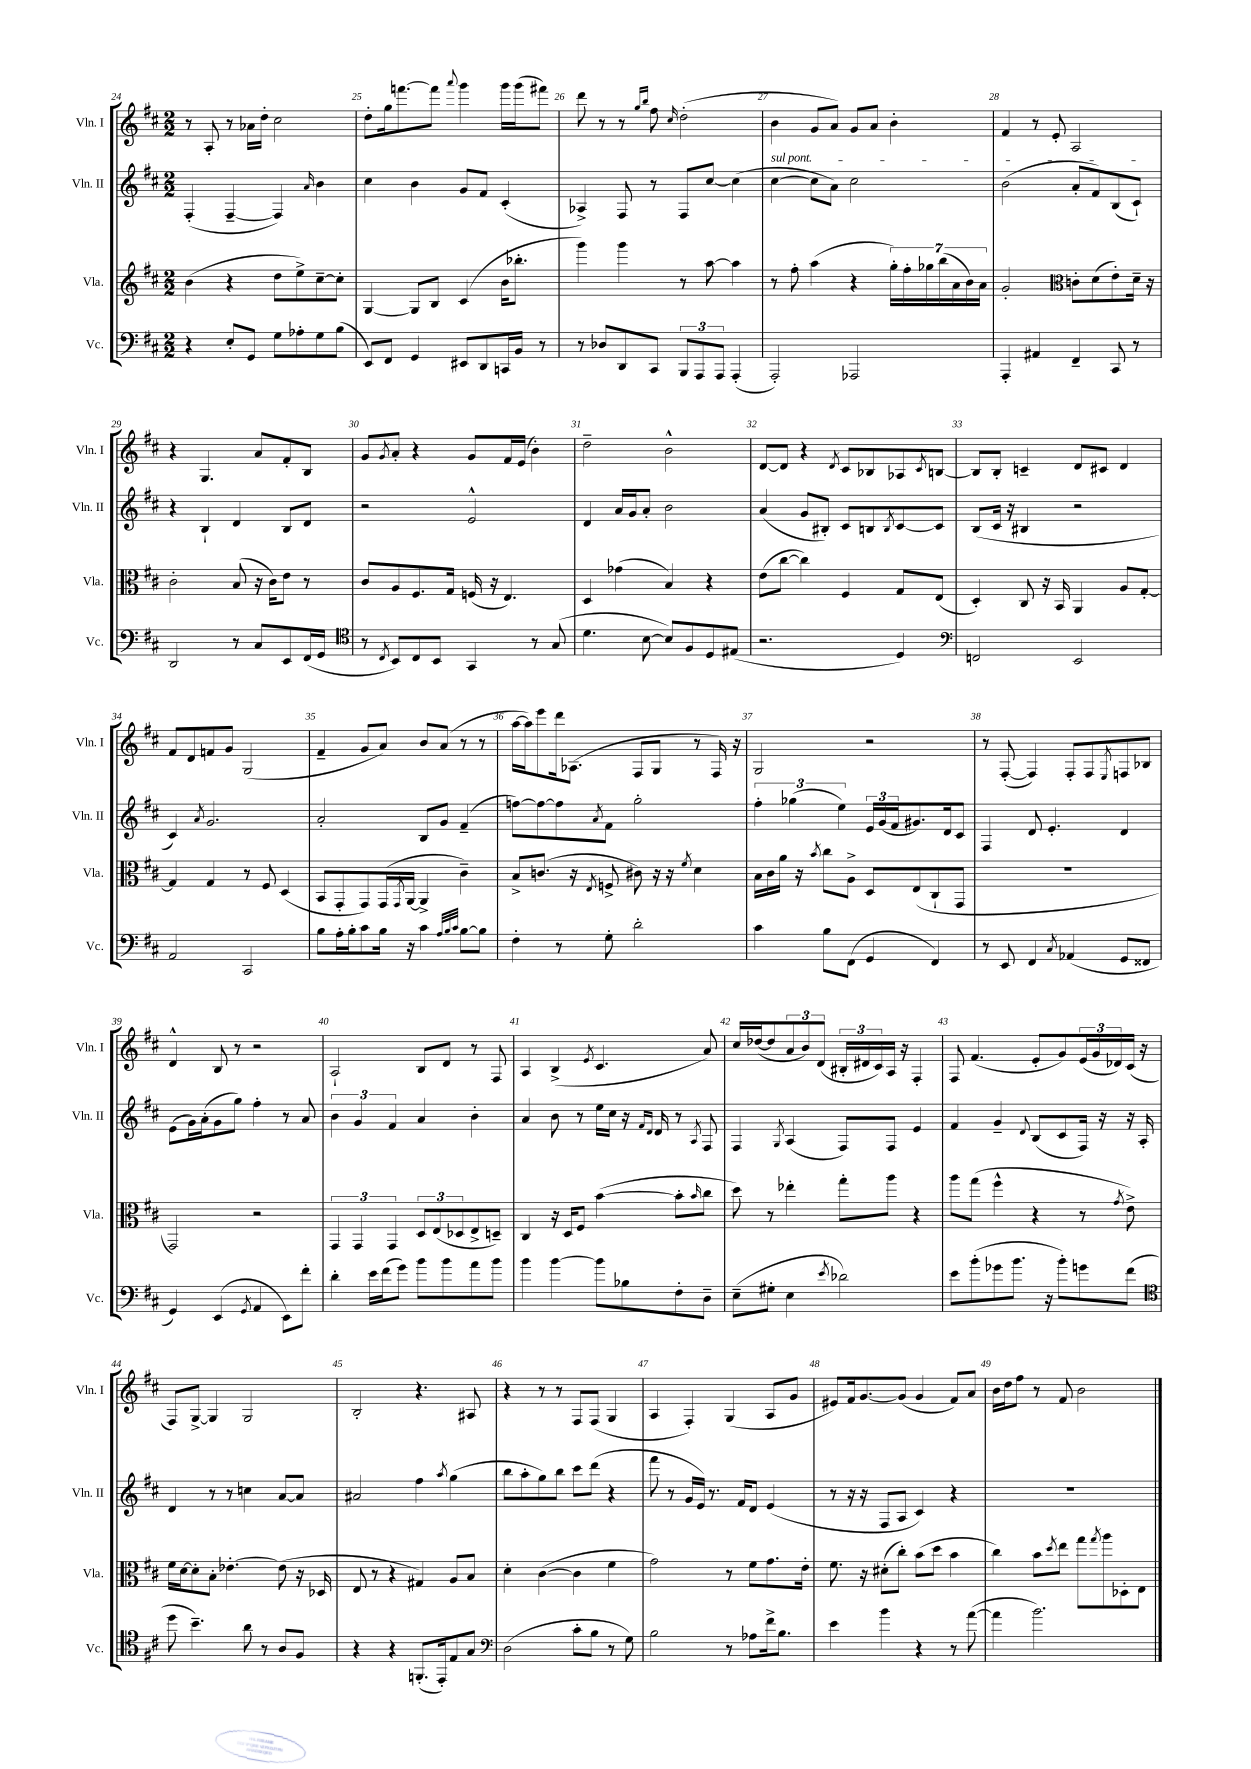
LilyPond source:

<<
\new StaffGroup <<
\new Staff = "s0" \with { instrumentName = "Vln. I" shortInstrumentName = "Vln. I" } {
    \clef treble \key d \major \numericTimeSignature \time 2/2
    r8 a8-. r8 aes'16 d''16-. cis''2 |
    d''8-. g''16 f'''8.~ f'''8 \appoggiatura { a'''8 } g'''4 g'''16 g'''16( fis'''8) |
    d'''8 r8 r8 \grace { g''16 b''16 } fis''8 \grace { cis''16 } d''2-.( |
    b'4 g'8 a'8) g'8 a'8 b'4-. |
    fis'4 r8 e'8-. a2 |
    r4 g4. a'8 fis'8-. b8 |
    g'8 \acciaccatura { g'8 } a'8-. r4 g'8 fis'16 e'16( b'4-.) |
    d''2-- b'2-^ |
    d'8~ d'8 r4 \acciaccatura { d'8 } cis'8 bes8 aes8 \acciaccatura { cis'8 } b8~ |
    b8 b8-. c'4-- d'8 cis'8 d'4 |
    fis'8 d'8 f'8 g'8 g2( |
    fis'4-- g'8 a'8) b'8 a'8( r8 r8 |
    a''16~ a''16) e'''8 d'''16 aes8.( fis8 g8 r8 fis16) r16 |
    g2 r2 |
    r8 fis8~-.( fis4) fis8-. fis8 \acciaccatura { e8 } f8 bes8 |
    d'4-^ b8 r8 r2 |
    a2-! b8 d'8 r8 fis8 |
    a4 b4->( \acciaccatura { e'8 } cis'4. a'8) |
    cis''16 des''16~( des''8 \tuplet 3/2 { a'8 b'8) d'8( } \tuplet 3/2 { bis16-. dis'16 cis'16) } a16 r16 fis4-. |
    fis8 fis'4.( e'8-. g'8) \tuplet 3/2 { e'16( g'16 des'16) } cis'16( r16 |
    fis8) g8~-> g4 g2 |
    b2-. r4. ais8 |
    r4 r8 r8 fis8 fis8( g4 |
    a4 fis4-.) g4( a8 g'8 |
    eis'8) fis'16 g'8.~ g'8( g'4 fis'8) a'8 |
    b'16 d''16 fis''8 r8 fis'8 b'2 \bar "|." |
}
\new Staff = "s1" \with { instrumentName = "Vln. II" shortInstrumentName = "Vln. II" } {
    \clef treble \key d \major \numericTimeSignature \time 2/2
    fis4-.( fis4~-- fis4) \grace { a'16 } b'4 |
    cis''4 b'4 g'8 fis'8 cis'4-.( |
    aes4->) fis8 r8 fis8 cis''8~ cis''4( |
    \once \override TextSpanner.bound-details.left.text = \markup { \italic "sul pont." } cis''4~\startTextSpan cis''8 a'8) cis''2 |
    b'2( a'8-. fis'8) b8( cis'8-!\stopTextSpan) |
    r4 b4-! d'4 b8 d'8 |
    r2 e'2-^ |
    d'4 a'16 g'16 a'8-. b'2 |
    a'4( g'8 bis8-.) cis'8 b8 \acciaccatura { b8 } cis'8~ cis'8 |
    b8( cis'16 r16 bis4 r2 |
    cis'4) \acciaccatura { a'8 } g'2. |
    a'2-. b8 g'8 fis'4--( |
    f''8~) f''8~ f''8 \acciaccatura { a'8 } fis'8 g''2-. |
    \tuplet 3/2 { fis''4-. ges''4( e''4) } \tuplet 3/2 { e'16 g'16( fis'16 } gis'8.) d'16 cis'8 |
    fis4 d'8 e'4.-. d'4 |
    e'8( g'16) a'16-.( g'8 g''8) fis''4-. r8 a'8 |
    \tuplet 3/2 { b'4 g'4 fis'4 } a'4 b'4-. |
    a'4 b'8 r8 e''16 cis''16 r16 \grace { fis'16 d'16 } d'16 r8 \acciaccatura { a8 } fis8 |
    fis4 \acciaccatura { g8 } a4( fis8) fis8 e'4 |
    fis'4 g'4-- \appoggiatura { d'8 } b8( cis'8 fis16) r16 r16 a16-. |
    d'4 r8 r8 c''4 a'8~ a'8 |
    ais'2 fis''4 \acciaccatura { a''8 } g''4( |
    b''8 a''8-. g''8) b''8 cis'''8 d'''8( r4 |
    fis'''8 r8 g'16 e'16) r8. fis'16 d'8 e'4( |
    r8 r16 r16 fis8 a8 cis'4) r4 |
    R1 \bar "|." |
}
\new Staff = "s2" \with { instrumentName = "Vla." shortInstrumentName = "Vla." } {
    \clef treble \key d \major \numericTimeSignature \time 2/2
    b'4( r4 d''8 e''8->) cis''8~-- cis''8-. |
    g4~ g8 b8 cis'4( b'16 bes''8.-. |
    g'''4) g'''4 r8 a''8~ a''4 |
    r8 fis''8-. a''4( r4 \tuplet 7/4 { g''16-.) fis''16-. ges''16 b''16( a'16 b'16) a'16 } |
    g'2-. \clef alto c'8-. d'8( e'8-.) d'16-- r16 |
    cis'2-. b8( r16 cis'16) e'8 r8 |
    cis'8 a8 fis8. g16 f16( r16 e4.) |
    d4 ges'4( b4) r4 |
    e'8( cis''8~ cis''4) fis4 g8 e8( |
    d4-.) cis8 r16 b,16 a,4 a8 g8~-. |
    g4 g4 r8 fis8 d4( |
    b,8 g,8-. g,8) g,16( \acciaccatura { g,8 } a,16~ a,4-> cis'4--) |
    b8-> c'8.( r16 \acciaccatura { e8 } f8-> cis'8) r16 r16 \acciaccatura { fis'8 } d'4 |
    b16 cis'16 a'16 r16 \acciaccatura { b'8 } cis''8 a8-> d8 e8( cis8-! g,8 |
    R1 |
    g,2) r2 |
    \tuplet 3/2 { g,4 g,4 g,4 } \tuplet 3/2 { d8 e8( des8 } e8-> d8--) |
    cis4 r16 d16 fis8 b'4~( b'8-. \grace { b'16 } cis''8 |
    d''8) r8 ees''4-. g''8-. a''8 r4 |
    a''8 g''8( fis''4-^ r4 r8 \acciaccatura { g'8 } e'8->) |
    fis'16 d'16~ d'8-. b8-. ees'4.~-. ees'8( r16 des16 |
    e8 r8 r4 gis4) a8 b8 |
    d'4-. cis'4~( cis'4 fis'4 |
    g'2) r8 fis'8 g'8. e'16-. |
    fis'8. r16 dis'8-.( cis''8-.) b'8( d''8 b'4 |
    cis''4) b'8 \acciaccatura { d''8 } e''8 g''8 \acciaccatura { g''8 } a''8 des8-. e8 \bar "|." |
}
\new Staff = "s3" \with { instrumentName = "Vc." shortInstrumentName = "Vc." } {
    \clef bass \key d \major \numericTimeSignature \time 2/2
    r4 e8-. g,8 g8 aes8-. g8 b8( |
    e,8) fis,8 g,4 eis,8 d,8 c,16 b,16 r8 |
    r8 des8 d,8 cis,8 \tuplet 3/2 { b,,8 a,,8 a,,8 } a,,4-.( |
    a,,2-.) aes,,2 |
    a,,4-. ais,4 fis,4-- cis,8 r8 |
    d,2 r8 cis8 e,8 fis,16( g,16 |
    \clef tenor r8 \acciaccatura { cis8 } b,8) cis8 b,8 g,4 r8 g8( |
    d'4. b8~ b8) fis8 d8 eis8( |
    r2. d4) |
    \clef bass f,2 e,2 |
    a,2 cis,2 |
    b8 a16-. b16-. cis'8 b16 r16 cis'4 \grace { a32 b32 cis'32 } b8~ b8 |
    fis4-. r8 g8-. d'2-. |
    cis'4 b8 fis,8( g,4 fis,4) |
    r8 e,8 fis,4 \acciaccatura { cis8 } aes,4( g,8 fisis,8 |
    g,4) e,4( \acciaccatura { g,8 } a,4 e,8) fis'8-. |
    d'4-. e'16 fis'16( g'8) b'8 b'8 a'8 b'8 |
    b'4 b'4~ b'8 bes8 fis8-. d8-- |
    e8--( gis8-. e4 \acciaccatura { e'8 } des'2) |
    e'8 b'8-.( ges'8 b'8. r16 b'8-.) g'8 fis'8( |
    \clef tenor d''8 b'4.--) a'8 r8 a8 fis8 |
    r4 r4 f,8.-.( e,16-.) e8 g8 |
    \clef bass d2( cis'8-. b8 r8 g8) |
    b2 r8 aes8 fis'16-> b8. |
    e'4 b'4 r4 r8 a'8~( |
    a'4 b'2.) \bar "|." |
}
>>
>>
\layout { \context { \Score currentBarNumber = #24 \override BarNumber.break-visibility = ##(#f #t #t) barNumberVisibility = #all-bar-numbers-visible } }
